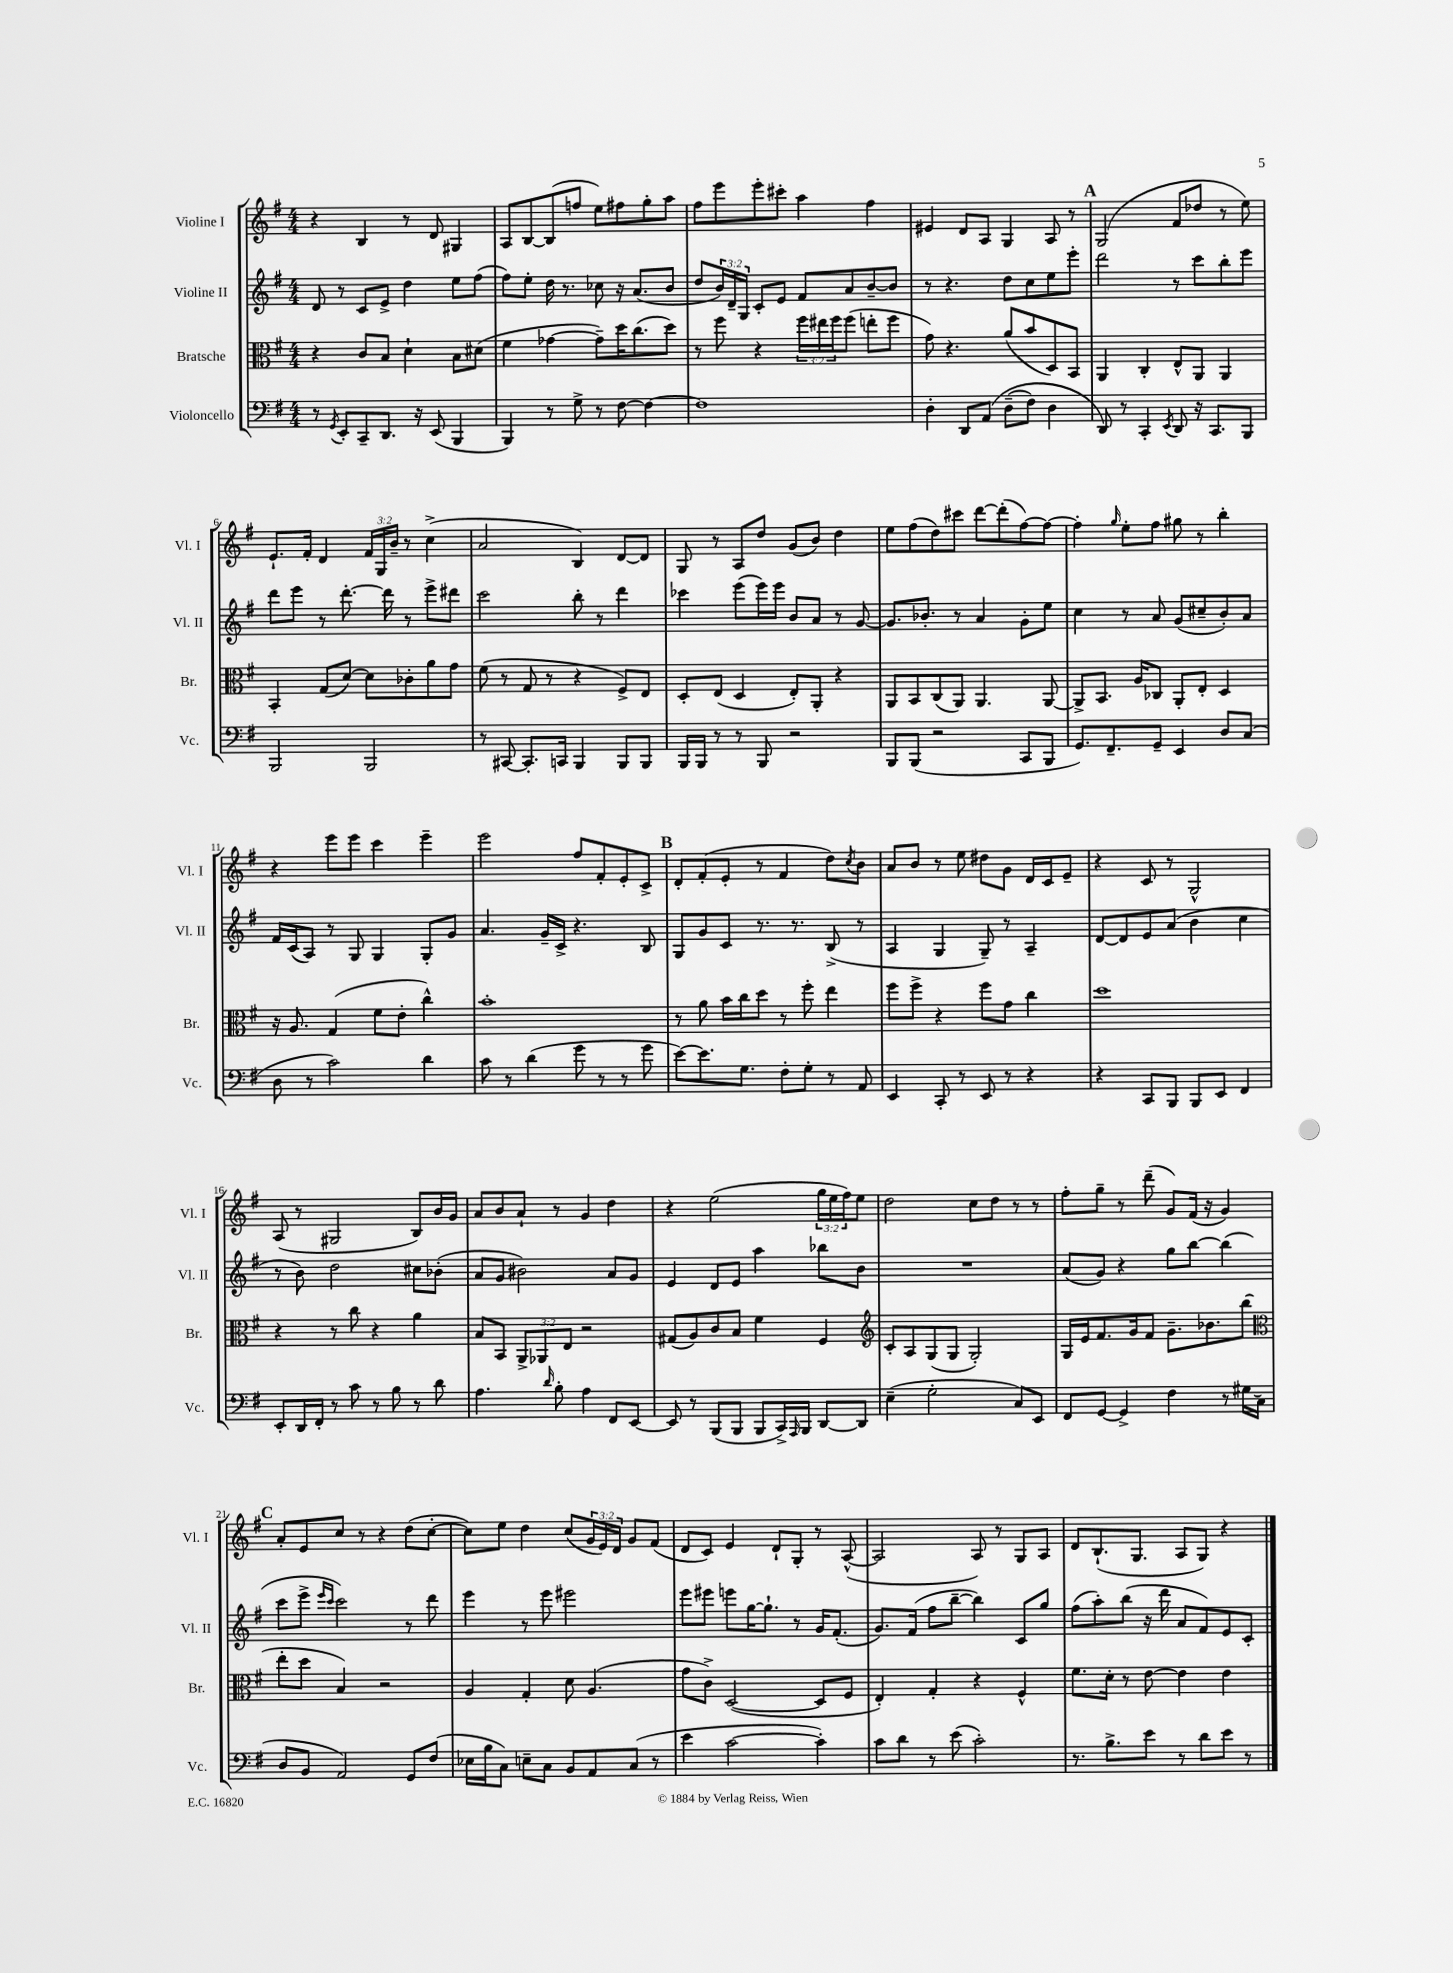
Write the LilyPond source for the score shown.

<<
\new StaffGroup <<
\new Staff = "s0" \with { instrumentName = "Violine I" shortInstrumentName = "Vl. I" } {
    \clef treble \key g \major \numericTimeSignature \time 4/4 \override Staff.TupletNumber.text = #tuplet-number::calc-fraction-text
    r4 b4 r8 d'8 gis4 |
    a8 b8~ b8( f''8 e''8) fis''8 g''8-. a''8 |
    fis''8 e'''8 e'''8-. cis'''8-. a''4 fis''4 |
    eis'4 d'8 a8 g4 a8 r8 |
    \mark \markup { \bold "A" } g2( fis'8 des''8 r8 e''8) |
    e'8.-! fis'16-. d'4 \tuplet 3/2 { fis'16 g16 b'16-- } r8 c''4->( |
    a'2 b4) d'8~ d'8 |
    g8 r8 a8 d''8 g'8( b'8) d''4 |
    e''8 fis''8( d''8) cis'''8 d'''8~ d'''8-.( fis''8~) fis''8~ |
    fis''4-. \grace { g''16 } e''8-. fis''8 gis''8 r8 b''4-. |
    r4 e'''8 e'''8 c'''4 e'''4-- |
    e'''2 fis''8 fis'8-. e'8-. c'8-> |
    \mark \markup { \bold "B" } d'8-. fis'8-.( e'8-. r8 fis'4 d''8) \acciaccatura { c''8 } b'8 |
    a'8 b'8 r8 e''8 dis''8 g'8 d'16 c'16 e'8-- |
    r4 c'8 r8 g2-^ |
    a8( r8 gis2 b8) b'16 g'16 |
    a'8 b'8 a'8-! r8 g'4 d''4 |
    r4 e''2( \tuplet 3/2 { g''16 e''16 fis''16) } e''8 |
    d''2 c''8 d''8 r8 r8 |
    fis''8-. g''8-- r8 d'''8--( g'8) fis'16( r16 g'4) |
    \mark \markup { \bold "C" } a'8-. e'8 c''8 r8 r4 d''8( c''8~-. |
    c''8) e''8 d''4 c''8( \tuplet 3/2 { g'16 e'16) d'16 } g'8 fis'8( |
    d'8 c'8) e'4 d'8-! g8-. r8 a8~-^( |
    a2 a8) r8 g8 a8 |
    d'8 b8.-!( g8. a8 g8) r4 \bar "|." |
}
\new Staff = "s1" \with { instrumentName = "Violine II" shortInstrumentName = "Vl. II" } {
    \clef treble \key g \major \numericTimeSignature \time 4/4 \override Staff.TupletNumber.text = #tuplet-number::calc-fraction-text
    d'8 r8 c'8 e'8-> d''4 e''8 fis''8( |
    fis''8) e''8-. d''16 r8. ces''8 r16 a'8.( b'8 |
    d''8 \tuplet 3/2 { b'16) d'16-- g16 } c'8-. e'8 fis'8 a'8 b'8~-- b'8 |
    r8 r4. d''8 c''8 e''8 e'''8-. |
    \mark \markup { \bold "A" } d'''2 r8 c'''8 b''8-. e'''8 |
    d'''8 e'''8 r8 d'''8.~-. d'''16 r8 e'''8-> dis'''8 |
    c'''2 b''8-. r8 d'''4 |
    ces'''4 e'''8( e'''16) e'''16 b'8 a'8 r8 g'8~ |
    g'8. bes'8.-. r8 a'4 g'8-. e''8 |
    c''4 r8 a'8 g'8( cis''8-- b'8-.) a'8 |
    fis'16 c'16( a8) r8 g8 g4 g8-. g'8 |
    a'4. g'16-- c'16-> r4. b8 |
    \mark \markup { \bold "B" } g8 g'8 c'8 r8. r8. b8->( r8 |
    a4 g4 g8--) r8 a4-- |
    d'8~ d'8 e'8 a'8( b'4 c''4 |
    r8 b'8) d''2 cis''8 bes'8-.( |
    a'8 g'8 bis'2) a'8 g'8 |
    e'4 d'8 e'8 a''4 bes''8 b'8 |
    R1 |
    a'8( g'8) r4 g''8 b''8~ b''4( |
    \mark \markup { \bold "C" } c'''8 e'''8-> \grace { e'''16 c'''16 } c'''2) r8 d'''8 |
    e'''4 r8 e'''8 eis'''2 |
    e'''8 eis'''8 e'''8 g''16~ g''8.-! r8 g'16 fis'8.-.( |
    g'8.) fis'16( fis''8 b''8~-- b''4) c'8 g''8 |
    fis''8( a''8-.) b''8( r16 d'''16 a'8 fis'8) e'8 c'8-. \bar "|." |
}
\new Staff = "s2" \with { instrumentName = "Bratsche" shortInstrumentName = "Br." } {
    \clef alto \key g \major \numericTimeSignature \time 4/4 \override Staff.TupletNumber.text = #tuplet-number::calc-fraction-text
    r4 c'8 b8 d'4-! b8 dis'8( |
    fis'4 ges'4~ ges'8--) d''16 c''8.( d''8) |
    r8 fis''8 r4 \tuplet 3/2 { fis''16 eis''16 fis''16 } fis''8( e''8-. fis''8 |
    g'8) r4. a'8( b'8 d8) b,8 |
    \mark \markup { \bold "A" } a,4 c4-. e8-^ a,8 a,4 |
    b,4-. g8( d'8~) d'8 ces'8-. a'8 g'8 |
    fis'8( r8 g8 r8 r4 fis8->) e8 |
    d8-. e8( d4 e8-.) a,8-. r4 |
    a,8 b,8 c8( a,8) a,4. a,8~ |
    a,8-> b,8. a16 ces8 a,8-. e8-. d4 |
    r16 a8. g4( fis'8 e'8-. c''4-^) |
    b'1-. |
    \mark \markup { \bold "B" } r8 a'8 b'16 c''16 d''8 r8 fis''8-. e''4 |
    fis''8 fis''8-> r4 fis''8 g'8 c''4 |
    d''1 |
    r4 r8 c''8 r4 a'4 |
    b8 b,8 \tuplet 3/2 { a,8-> aes,8 e8 } r2 |
    gis8( a8) c'8 b8 fis'4 fis4 |
    \clef treble c'8-. a8 g8( g8 g2-.) |
    g16 e'16 fis'8. g'16 fis'8 g'8.-- bes'8. b''8( |
    \mark \markup { \bold "C" } \clef alto e''8-. d''8 b4) r2 |
    a4 g4-. d'8 a4.( |
    g'8 c'8->) d2~( d8 fis8 |
    e4-.) g4-. r4 fis4-^ |
    fis'8. d'16-. r8 e'8~ e'4 e'4 \bar "|." |
}
\new Staff = "s3" \with { instrumentName = "Violoncello" shortInstrumentName = "Vc." } {
    \clef bass \key g \major \numericTimeSignature \time 4/4
    r8 \acciaccatura { g,8 } e,8-. c,8-- d,8. r16 e,8( b,,4 |
    b,,4) r8 g8-> r8 fis8~ fis4~ |
    fis1 |
    d4-. d,8 a,8\( d8--( fis8) d4 |
    \mark \markup { \bold "A" } d,8\) r8 c,4-. \acciaccatura { e,8 } d,8 r16 c,8. b,,8 |
    b,,2 b,,2 |
    r8 cis,8~ cis,8.-. c,16 b,,4 b,,8 b,,8 |
    b,,16 b,,16 r8 r8 b,,8 r2 |
    b,,8 b,,8( r2 c,8 b,,8 |
    g,8.) fis,8.-- g,8-- e,4 d8 c8( |
    d8 r8 c'2) d'4 |
    c'8 r8 d'4( g'8 r8 r8 g'8 |
    \mark \markup { \bold "B" } e'8~) e'8. g8. fis8-. g8-. r8 a,8 |
    e,4 c,8-. r8 e,8 r8 r4 |
    r4 c,8 b,,8 b,,8 e,8 fis,4 |
    e,8-. d,16 fis,16-. r8 c'8 r8 b8 r8 d'8 |
    a4. \grace { d'16 } b8-. a4 fis,8 e,8~ |
    e,8 r8 b,,8( b,,8 b,,8 c,16->) \grace { a,,16 } b,,16 d,8~ d,8 |
    e4--( g2-. c8) e,8 |
    fis,8 g,8~ g,4-> fis4 r8 gis16 c16( |
    \mark \markup { \bold "C" } d8 b,8 a,2) g,8 fis8( |
    ees16 b16 c8) e8-- c8 b,8 a,8 c8( r8 |
    e'4 c'2~ c'4-.) |
    c'8 d'8 r8 e'8( c'2-.) |
    r8. b8.-> e'8 r8 d'8 e'8 r8 \bar "|." |
}
>>
>>
